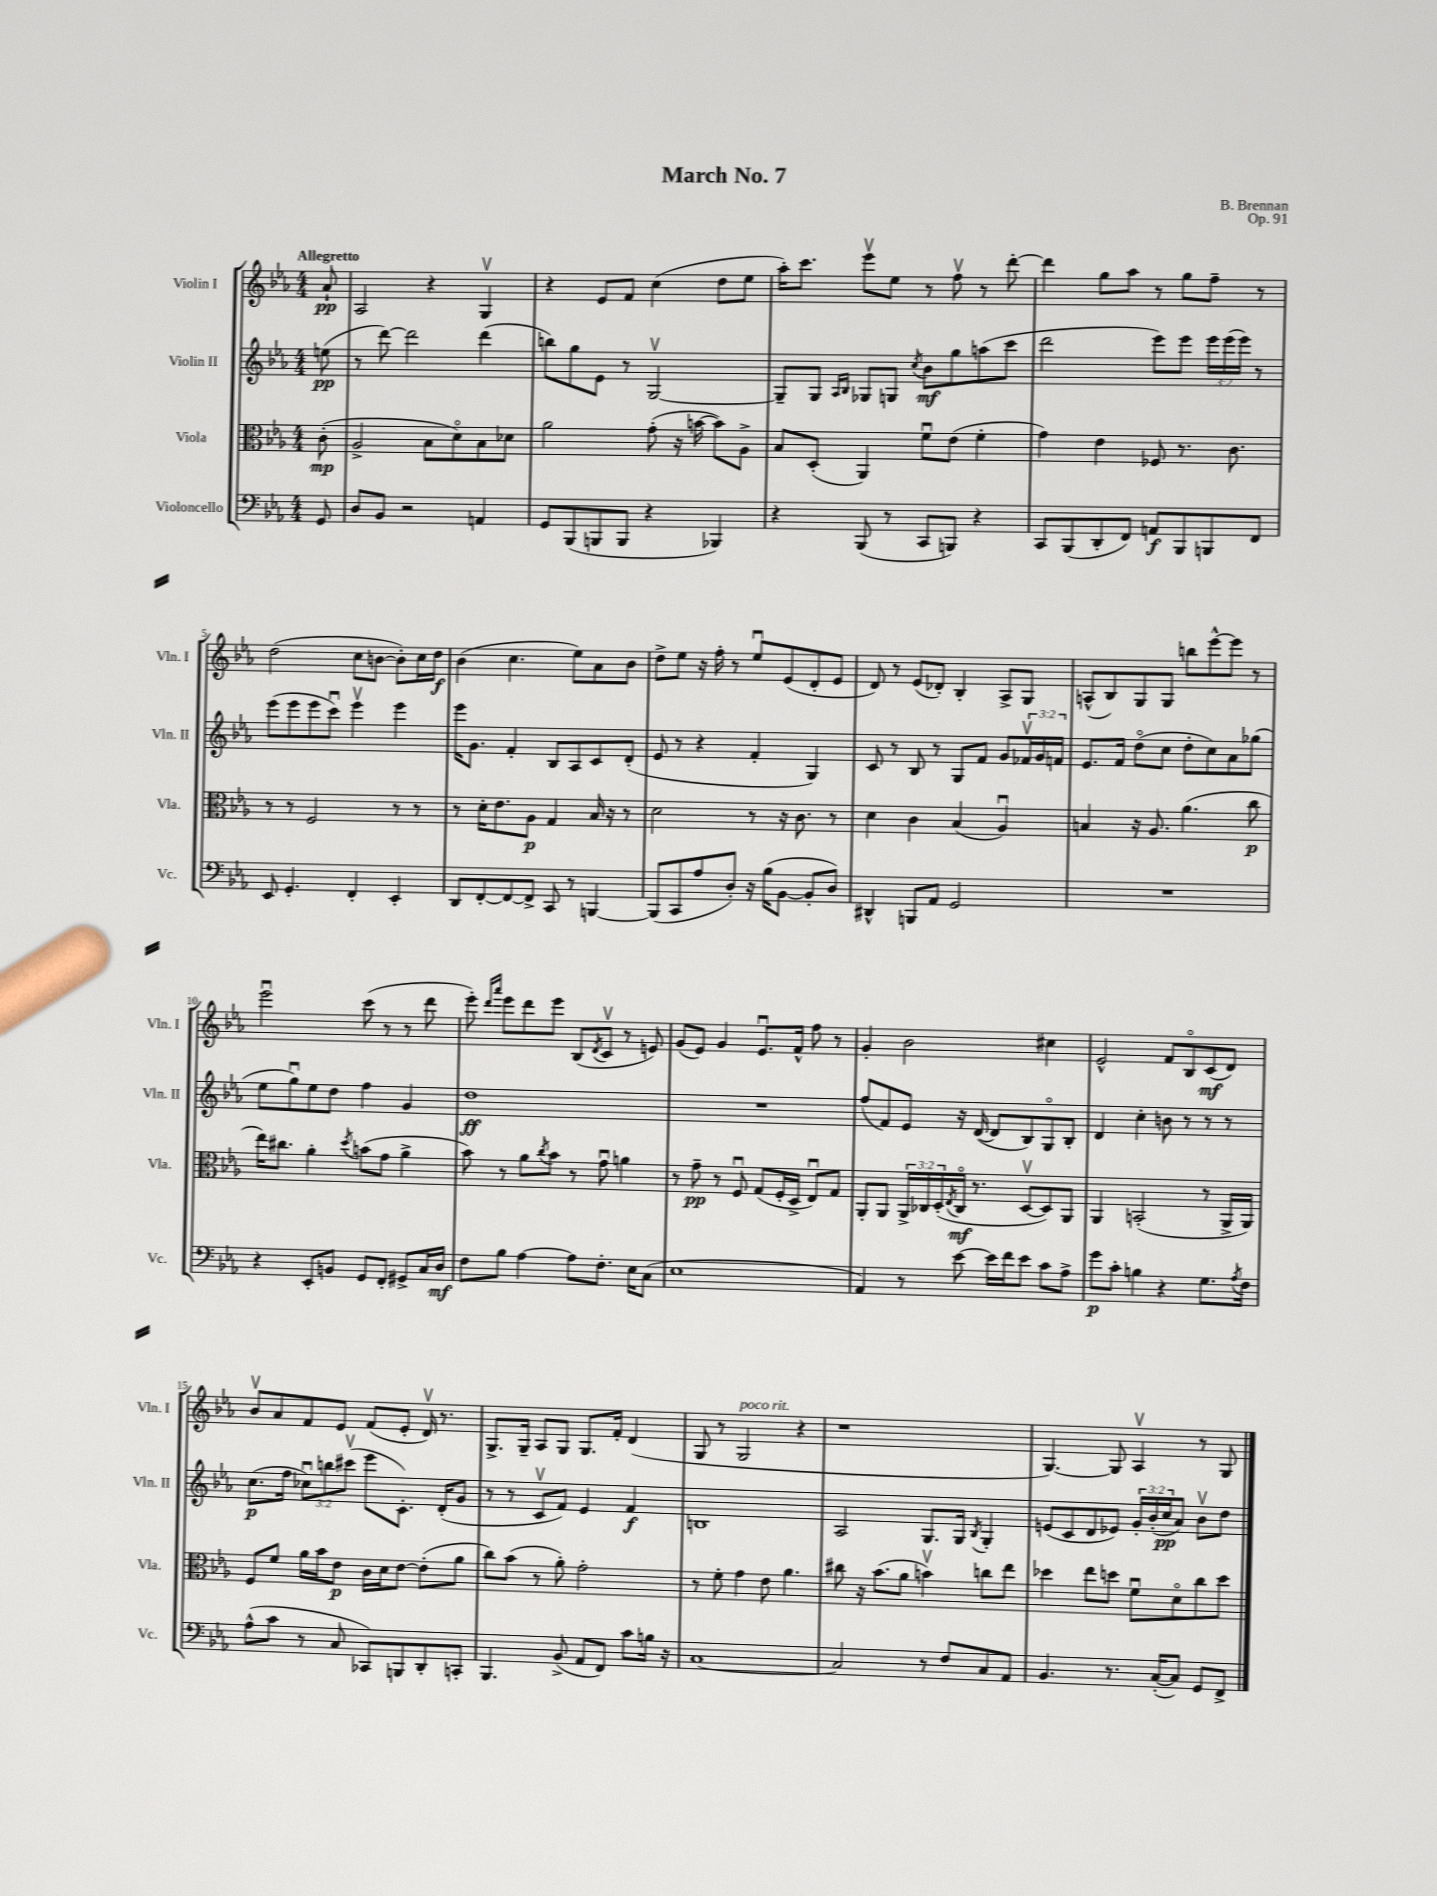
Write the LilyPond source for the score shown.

\header { title = "March No. 7" composer = "B. Brennan" opus = "Op. 91" }
<<
\new StaffGroup <<
\new Staff = "s0" \with { instrumentName = "Violin I" shortInstrumentName = "Vln. I" } {
    \clef treble \key ees \major \numericTimeSignature \time 4/4 \partial 8 \tempo "Allegretto"
    aes'8-!\pp |
    aes2 r4 g4\upbow |
    r4 ees'8 f'8 c''4( d''8 ees''8 |
    aes''16-.) c'''8. ees'''8\upbow ees''8 r8 f''8\upbow r8 d'''8~-. |
    d'''4 g''8 aes''8 r8 g''8 f''8-- r8 |
    d''2( c''8 b'8~ b'8-.) c''16 d''16\f |
    bes'4( c''4. ees''8) aes'8 bes'8 |
    d''8-> ees''8 r16 f''16-. r8 ees''8\downbow ees'8( d'8-. ees'8 |
    d'8) r8 ees'8( des'8-.) bes4-. aes8-> g8 |
    a8-^( bes8) g8 g8 b''8 ees'''8~-^ ees'''8 r8 |
    ees'''2\downbow c'''8( r8 r8 d'''8 |
    ees'''8-.) \grace { d'''16 aes'''16 } ees'''8 d'''8 ees'''8 bes8( \acciaccatura { d'8 } c'8\upbow r8 e'8) |
    g'8( ees'8) g'4 ees'8.\downbow f'16-^ f''8 r8 |
    g'4-. bes'2 cis''4 |
    ees'2-^ f'8 bes8\flageolet c'8\mf( d'8) |
    bes'8\upbow aes'8 f'8 ees'8 f'8( ees'8-. d'16\upbow) r8. |
    g8.-> g16-- aes8 g8 g8. f'16-. d'4( |
    g8 r8 g2^\markup { \italic "poco rit." } r4 |
    r1 |
    g4.~) g8 aes4\upbow r8 g8 \bar "|." |
}
\new Staff = "s1" \with { instrumentName = "Violin II" shortInstrumentName = "Vln. II" } {
    \clef treble \key ees \major \numericTimeSignature \time 4/4 \override Staff.TupletNumber.text = #tuplet-number::calc-fraction-text \partial 8
    e''8\pp( |
    r8 d'''8~) d'''2 d'''4( |
    b''8) g''8 ees'8 r8 g2~\upbow |
    g8-- g8 \grace { aes16 bes16 } ges8 g8 \acciaccatura { c''8 } bes'8\mf g''8 a''8( c'''8 |
    d'''2 ees'''8) ees'''8 \tuplet 3/2 { ees'''16 ees'''16( ees'''16) } r8 |
    ees'''8( ees'''8 ees'''8 c'''8\downbow) ees'''4\upbow ees'''4 |
    ees'''16 g'8. f'4-. bes8 aes8 c'8 d'8-.( |
    ees'8 r8 r4 f'4-. g4) |
    c'8 r8 bes8 r8 g8 f'8 g'8 \tuplet 3/2 { fes'16\upbow g'16 f'16 } |
    ees'8. f'16 d''8\flageolet( c''8 d''8-. c''8) aes'8 ges''8( |
    ees''8 g''8\downbow) ees''8 d''8 f''4 g'4 |
    d''1\ff |
    R1 |
    f''8( f'8) ees'8 r16 d'16~( d'8 bes8) g8\flageolet bes8-. |
    d'4 c''4-. b'8 r8 r8 r8 |
    c''8.\p( f''16 \tuplet 3/2 { ces''8\downbow) b''8 cis'''8\upbow( } ees'''8 c'8.-.) d'16-.( g'8 |
    r8 r8 c'8\upbow f'8) ees'4 f'4\f |
    b1 |
    aes2 g8. g16 \acciaccatura { bes8 } g4-. |
    e'8( c'8 d'8 ees'8) \tuplet 3/2 { g'16-. bes'16-.( c''16\pp } aes'8) bes'8\upbow d''8 \bar "|." |
}
\new Staff = "s2" \with { instrumentName = "Viola" shortInstrumentName = "Vla." } {
    \clef alto \key ees \major \numericTimeSignature \time 4/4 \override Staff.TupletNumber.text = #tuplet-number::calc-fraction-text \partial 8
    c'8-.\mp( |
    aes2-> bes8 d'8\flageolet) bes8 des'8 |
    aes'2 g'8-.( r16 b'16~ b'8) aes8-> |
    bes8 d8-.( aes,4) f'8\downbow ees'8( f'4-. |
    g'4) ees'4 fes8 r8. c'8. |
    r8 r8 f2 r8 r8 |
    r8 d'16-. ees'8. aes8\p g4 bes16 r16 r8 |
    d'2 r8 r16 c'8. r8 |
    d'4 c'4 bes4( aes4\downbow) |
    b4 r16 aes8. aes'4.( c''8\p |
    ees''16) cis''8. aes'4-. \acciaccatura { d''8 } b'8( g'8 aes'4-> |
    bes'8) r8 aes'8 \acciaccatura { c''8 } bes'8 r8 g'8\downbow a'4 |
    r8 g'8--\pp r8 f8\downbow g8( f16-. d16-> ees8\downbow) g8 |
    aes,8-. aes,8 \tuplet 3/2 { aes,16-> ces16 d16-.( } \acciaccatura { ees8 } ces16\flageolet\mf r8. d8~\upbow d8) aes,8 |
    aes,4 b,2-.( r8 aes,16-> aes,16) |
    f8 f'8 aes'16 bes'16 ees'8\p c'16 d'16 ees'8~ ees'8-.( aes'8 |
    c''8) bes'8( r8 aes'8-.) g'2-. |
    r8 f'8-. g'4 ees'8 aes'4. |
    cis''8 r16 bes'8.( aes'8 b'4\upbow) c''8 ees''8 |
    des''4 ees''8 d''8 f'8\downbow d'8\flageolet c''8 d''8 \bar "|." |
}
\new Staff = "s3" \with { instrumentName = "Violoncello" shortInstrumentName = "Vc." } {
    \clef bass \key ees \major \numericTimeSignature \time 4/4 \partial 8
    g,8 |
    d8 bes,8 r2 a,4 |
    g,8 bes,,8( b,,8 b,,8 r4 bes,,4) |
    r4 bes,,8( r8 c,8 b,,8) r4 |
    c,8 bes,,8( d,8-. f,8) a,8\f bes,,8 b,,8 f,8 |
    ees,8 g,4.-. f,4-. ees,4-. |
    d,8 f,8~-. f,8~ f,8-> c,8 r8 b,,4~ |
    b,,8( c,8 aes8 d8-.) r16 bes16( bes,8~ bes,8-. d8) |
    dis,4-^ b,,8 aes,8 g,2 |
    R1 |
    r4 ees,8-. b,8 g,8 f,8-. gis,8-> c16 d16\mf |
    f8 bes8 aes4~ aes8 f8.-. ees16 c8( |
    ees1 |
    aes,4) r8 ees'8~ ees'16 f'16 ees'8 c'8 aes8-> |
    g'8\p c'8-. b4 r4 g8. \acciaccatura { aes8 } f16 |
    aes8-^( c'8 r8 c8 ces,8) b,,8 d,8-. c,8-. |
    bes,,4. bes,8->( aes,8 f,8) c'8 b16 r16 |
    c1~ |
    c2 r8 f8 c8 aes,8 |
    bes,4. r8. c16~-.( c8) g,8 f,8-> \bar "|." |
}
>>
>>
